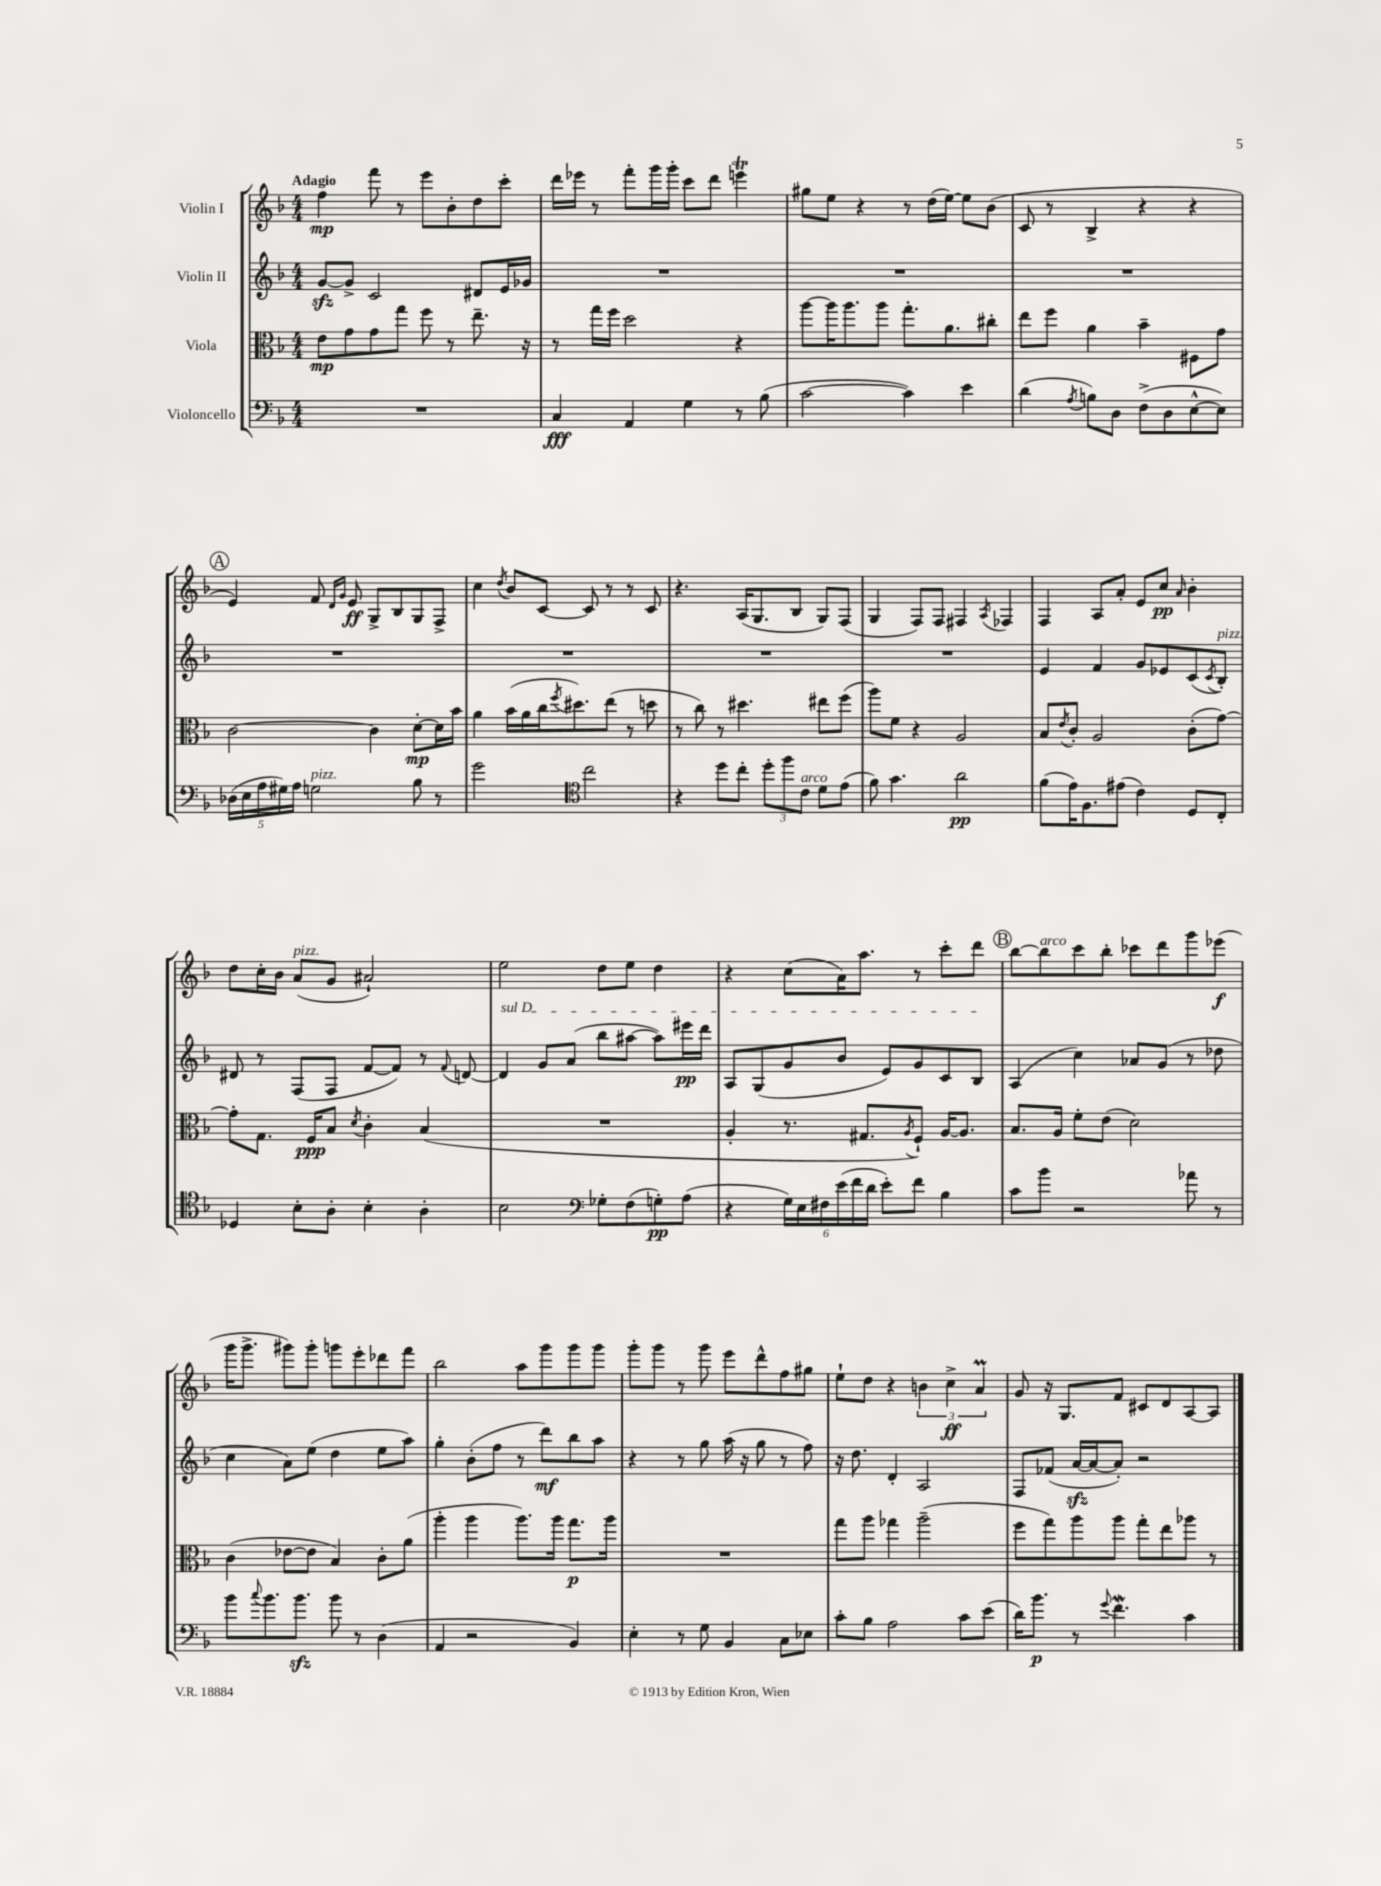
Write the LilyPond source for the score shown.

<<
\new StaffGroup <<
\new Staff = "s0" \with { instrumentName = "Violin I" } {
    \clef treble \key f \major \numericTimeSignature \time 4/4 \tempo "Adagio"
    f''4\mp f'''8 r8 e'''8 bes'8-. d''8 c'''8-. |
    d'''16 ees'''16 r8 f'''8-. g'''16 g'''16-. c'''8 d'''8 e'''4\trill |
    gis''8 e''8 r4 r8 d''16( e''16~) e''8 bes'8( |
    c'8 r8 bes4-> r4 r4 |
    \mark \markup { \circle "A" } e'4) f'8 \grace { d'16 g'16 } e'8\ff g8-> bes8 g8 f8-> |
    c''4 \acciaccatura { d''8 } bes'8 c'8~ c'8 r8 r8 c'8 |
    r4. a16( g8. bes8 g8) f8( |
    g4 f8) f8 fis4 \acciaccatura { a8 } fes4 |
    f4 a8 a'8-. e'8 c''8\pp \grace { a'16 } bes'4-. |
    d''8 c''16-. bes'16 a'8^\markup { \italic "pizz." }( g'8 ais'2-!) |
    e''2 d''8 e''8 d''4 |
    r4 c''8( a'16) a''8. r8 c'''8-. d'''8 |
    \mark \markup { \circle "B" } bes''8~ bes''8^\markup { \italic "arco" } c'''8 bes''8-. ces'''8 d'''8 g'''8 ees'''8\f( |
    g'''16 g'''8.-> gis'''8) gis'''8-. g'''8 e'''8-. des'''8 f'''8 |
    bes''2 a''8 g'''8 g'''8 g'''8 |
    g'''8-. g'''8 r8 g'''8 e'''8 d'''8-^ f''8 gis''8 |
    e''8-! d''8 r4 \tuplet 3/2 { b'4 c''4->\ff a'4\prall } |
    g'8 r16 g8. f'8 cis'8 d'8 a8~ a8 \bar "|." |
}
\new Staff = "s1" \with { instrumentName = "Violin II" } {
    \clef treble \key f \major \numericTimeSignature \time 4/4
    g'8~\sfz g'8-> c'2 dis'8 e'16 ges'16 |
    R1 |
    R1 |
    R1 |
    \mark \markup { \circle "A" } R1 |
    R1 |
    R1 |
    R1 |
    e'4 f'4 g'8 ees'8 c'8( \acciaccatura { c'8 } bes8-.^\markup { \italic "pizz." }) |
    dis'8 r8 f8( f8 f'8~ f'8) r8 \appoggiatura { f'8 } d'8~ |
    \once \override TextSpanner.bound-details.left.text = \markup { \italic "sul D" } d'4\startTextSpan g'8 a'8( bes''8 ais''8~ ais''8) eis'''16\pp d'''16 |
    a8 g8( g'8 bes'8 e'8) g'8 c'8 bes8\stopTextSpan |
    \mark \markup { \circle "B" } a4( c''4) aes'8 g'8( r8 des''8 |
    c''4 a'8) e''8( d''4 e''8 a''8) |
    g''4-. bes'8-.( f''8 r8 d'''8\mf) bes''8 a''8 |
    r4 r8 g''8 a''16( r16 g''8 r8 f''8) |
    r16 d''8. d'4-. a2 |
    f8 fes'8( a'16~\sfz a'16~ a'8-.) r2 \bar "|." |
}
\new Staff = "s2" \with { instrumentName = "Viola" } {
    \clef alto \key f \major \numericTimeSignature \time 4/4
    e'8\mp g'8 g'8 g''8 f''8 r8 e''8.-- r16 |
    r8 g''16 f''16 d''2 r4 |
    a''8~ a''16 a''8. a''8 g''8.-. a'8. cis''8-. |
    e''8 f''8 a'4 bes'4-- fis8 g'8 |
    \mark \markup { \circle "A" } c'2~ c'4 d'8~-.\mp d'16 bes'16 |
    a'4 bes'16( a'16 c''16 \acciaccatura { f''8 } dis''8.) e''8( r8 d''8 |
    r8 c''8) r8 dis''4. eis''8 f''8( |
    a''8) f'8 r4 a2 |
    bes8 \acciaccatura { e'8 } c'8-. a2 c'8-.( g'8~) |
    g'8-. g8. f16\ppp bes8 \acciaccatura { d'8 } c'4-. bes4( |
    R1 |
    a4-. r8. gis8. \acciaccatura { a8 } f8-!) a16~ a8. |
    \mark \markup { \circle "B" } bes8. a16 f'8-. e'8( d'2) |
    c'4( ees'8~ ees'8 bes4) c'8-. a'8( |
    a''4-. a''4 a''8.) a''16 g''8.\p a''16 |
    R1 |
    g''8 a''8 ges''4 a''2--( |
    f''8 g''8) a''8 a''8 g''8-. e''8 aes''8 r8 \bar "|." |
}
\new Staff = "s3" \with { instrumentName = "Violoncello" } {
    \clef bass \key f \major \numericTimeSignature \time 4/4
    R1 |
    c4\fff a,4 g4 r8 bes8( |
    c'2~ c'4) e'4 |
    d'4( \acciaccatura { a8 } b8) d8 f8->( d8 e8~-^ e8) |
    \mark \markup { \circle "A" } \tuplet 5/4 { des16( e16 a16 gis16) a16 } g2^\markup { \italic "pizz." } bes8 r8 |
    g'2 \clef tenor c''2 |
    r4 d''8 c''8-. \tuplet 3/2 { d''8-. f''8 c'8^\markup { \italic "arco" } } d'8 e'8( |
    f'8) g'4. a'2\pp |
    f'8( e'16) f8. eis'8( c'4) d8 c8-. |
    des4 bes8-. a8-. bes4-. a4-. |
    bes2 \clef bass ges8-. f8( g8-.\pp) a8( |
    r4 \tuplet 6/4 { g16) e16 fis16 e'16( f'16 d'16 } e'8-.) f'8 bes4 |
    \mark \markup { \circle "B" } c'8 bes'8 r2 aes'8 r8 |
    bes'8 \appoggiatura { c''8 } bes'8. bes'8.\sfz bes'8 r8 d4( |
    a,4 r2 bes,4) |
    e4-. r8 g8 bes,4 c8 ees8 |
    c'8-. bes8 a2 c'8 e'8( |
    d'16) bes'8.\p r8 \appoggiatura { g'8 } f'4.\mordent c'4 \bar "|." |
}
>>
>>
\layout { \context { \Score \remove "Bar_number_engraver" } }
